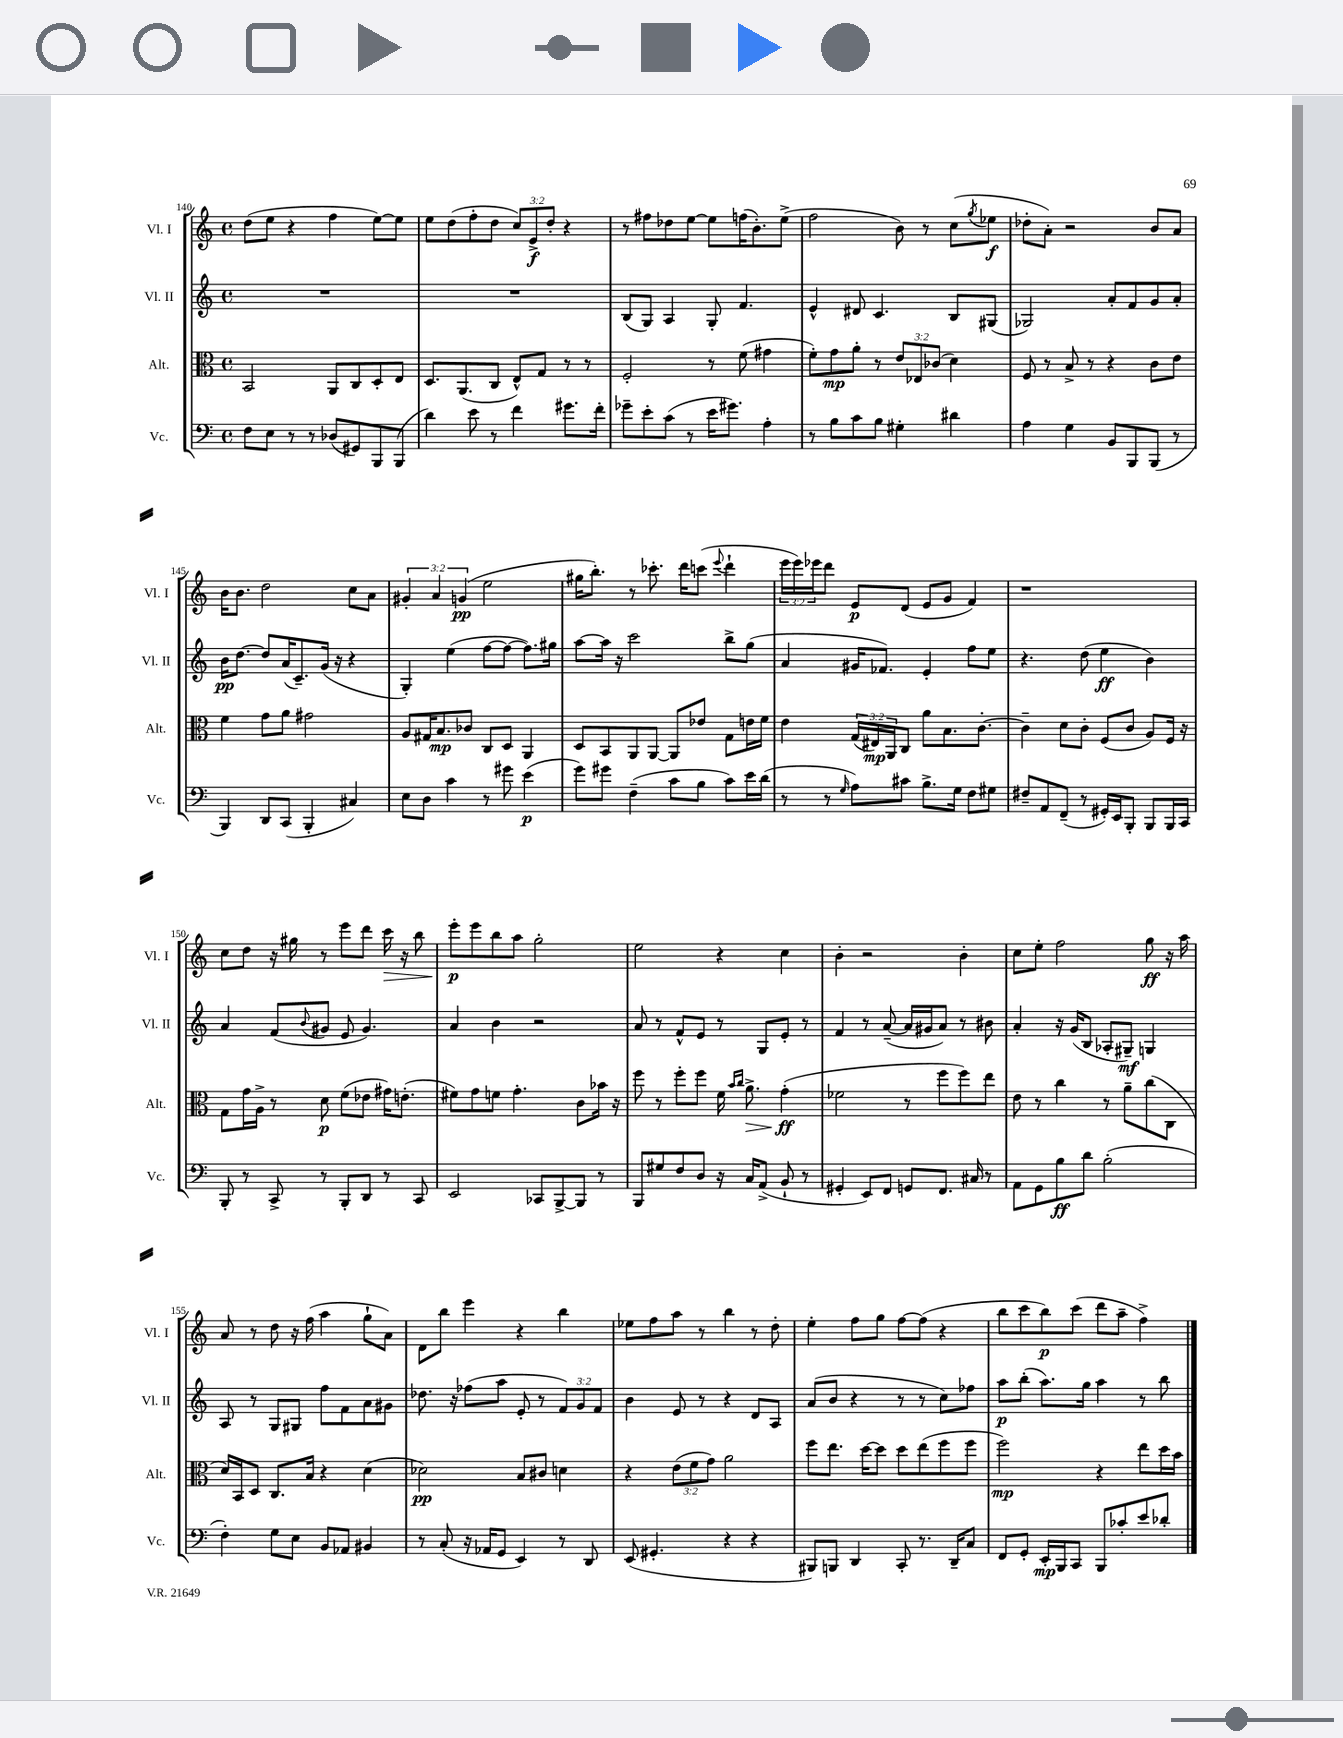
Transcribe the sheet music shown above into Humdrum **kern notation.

**kern	**kern	**kern	**kern
*staff4	*staff3	*staff2	*staff1
*clefF4	*clefC3	*clefG2	*clefG2
*k[]	*k[]	*k[]	*k[]
*M4/4	*M4/4	*M4/4	*M4/4
*met(c)	*met(c)	*met(c)	*met(c)
8F\L	2BB/	1r	(8dd\L
8E\J	.	.	8ee\J
8r	.	.	4r
8r	.	.	.
(8D-/L	8AA/L	.	4ff\
8GG#/)	8C/	.	.
8BBB/	8D'/	.	[8ee\L)
(8BBB/J	8E/J	.	8ee\]J
=	=	=	=
4d\)	8.D/L	1r	8ee\L
.	.	.	(8dd\
.	(8.AA/	.	.
8e\	.	.	8ff'\
8r	8C/J	.	8dd\J
4f\	8E^^/L)	.	12cc/L)
.	.	.	12e^/
.	8G/J	.	.
.	.	.	12dd'/J
8.g#\L	8r	.	4r
.	8r	.	.
16f'\Jk	.	.	.
=	=	=	=
8g-~\L	2F'/	(8B/L	8r
8e'\	.	8G/J)	8ff#\L
(8c\J	.	4A/	8dd-\
8r	.	.	[8ee\J
16e\LK	8r	8G'/	8ee\]L
8.g#\J)	.	.	.
.	(8f\	4.f/	(16ff\K
.	.	.	8.b'\)
4A'\	4g#\	.	.
.	.	.	(8ee^\J
=	=	=	=
8r	8f'\L)	4e^^/	2ff\
8B\L	8g\	.	.
8c\	8a'\J	8d#/	.
8B\J	8r	4.c/	.
4G#'\	12e/L	.	8b\)
.	12E-/	.	.
.	.	.	8r
.	(12c-/J	.	.
4d#\	4d\)	8B/L	(8cc\L
.	.	.	8qgg/
.	.	(8G#/J	8ee-\J
=	=	=	=
4A\	8F/	2G-/)	8dd-'\L
.	8r	.	8a'\J)
4G\	8B^/	.	2r
.	8r	.	.
8BB/L	4r	8a'/L	.
8BBB/	.	8f/	.
(8BBB/J	8c\L	8g/	8b/L
8r	8e\J	8a'/J	8a/J
=	=	=	=
4BBB/)	4f\	16b\LK	16b\LK
.	.	[8.dd\J	8.b\J
8DD/L	8g\L	8dd/]L	2dd\
(8CC/J	8a\J	(16a/K	.
.	.	8.c~/)	.
4BBB'/	2g#\	.	.
.	.	(16g/Jk	.
.	.	16r	.
4C#/)	.	4r	8cc\L
.	.	.	8a\J
=	=	=	=
8E\L	8A/L	4G'/)	6g#'/
8D\J	16G#/K	.	.
.	.	.	6a/
.	8.B/	.	.
4c\	.	(4ee\	.
.	.	.	(6g/
.	8c-/J	.	.
8r	8C/L	[8ff\L	2ee\
8g#\	8D/J	8ff\_J	.
(4e\	4AA/	8.ff\]L)	.
.	.	16gg#\Jk	.
=	=	=	=
8g\L)	8D/L	[8aa\L	16gg#\LK
.	.	.	8.bb'\J)
8g#\J	8BB/	16aa\]Jk	.
.	.	16r	.
(4F~\	8AA/	2ccc\	8r
.	[8AA/J	.	8.ccc-'\
8c\L	8AA/]L	.	.
.	.	.	16ddd\LK
8B\J	8e-/J	.	(8ccc\J
.	.	.	8qqeee/
8c\L)	8G\L	8bb^\L	4ddd`\
16e\L	16e\L	(8gg\J	.
(16d\JJ	16f\JJ	.	.
=	=	=	=
8r	4e\	4a/	24eee\LL
.	.	.	24eee\)
.	.	.	24eee-\J
8r	.	.	8ddd\J
16qqG/	.	.	.
8A\L)	(24G/LL	16g#/LK	8e/L
.	24E#/)	.	.
.	.	8.f-/J)	.
.	24AA/J	.	.
8c#\J	8C/J	.	(8d/J
8.B^\L	8a\L	4e'/	8e/L
.	8.B\	.	8g/J
16G\Jk	.	.	.
8F\L	.	8ff\L	4f/)
.	[8.c'\J	.	.
8G#\J	.	8ee\J	.
=	=	=	=
8F#~/L	4c~\]	4.r	1r
8AA/	.	.	.
(8FF~/J	8d\L	.	.
8r	8c'\J	(8dd\	.
16GG#'/LL)	(8F/L	4ee\	.
16EE/J	.	.	.
8BBB'/J	8c/J	.	.
8BBB/L	8A/L)	4b\)	.
16BBB/L	16F/Jk	.	.
16CC/JJ	16r	.	.
=	=	=	=
8BBB'/	8G\L	4a/	8cc\L
8r	16g\L	.	8dd\J
.	16A^\JJ	.	.
8CC^/	8r	(8f/L	16r
.	.	.	16gg#\
.	.	8qqb/	.
8r	8d\	8g#/J	8r
8BBB'/L	(8f\L	8e/	8eee\L
8DD/J	8e-\J	4.g#/)	8ddd\J
8r	16g#\LK)	.	16ccc\
.	(8.e'\J	.	16r
8CC/	.	.	8bb\
=	=	=	=
2EE/	8f#\L)	4a/	8eee'\L
.	8g\	.	8eee\
.	8f\J	4b\	8bb\
.	4.g'\	.	8aa\J
8CC-/L	.	2r	2gg'\
[8BBB^/	.	.	.
8BBB/]J	8c\L	.	.
8r	16b-\Jk	.	.
.	16r	.	.
=	=	=	=
8BBB/L	8ff\	8a/	2ee\
8G#/	8r	8r	.
8F/	8ff'\L	8f^^/L	.
8D/J	8ff\J	8e/J	.
16r	16f\	8r	4r
.	16qqb/LL	.	.
.	16qqcc/JJ	.	.
16C/LK	8.a^\	.	.
(8AA^/J	.	8G/L	.
8BB`/	(4g'\	8e'/J	4cc\
8r	.	8r	.
=	=	=	=
4GG#'/	2f-\	4f/	4b'\
8EE/L)	.	8r	2r
8FF/J	.	([8a~/	.
8GG/L	8r	16a/]LL	.
.	.	16g#/J	.
8.FF/J	8ff\L	8a/J)	.
.	8ff\)	8r	4b'\
16C#/	.	.	.
8r	8ee\J	8b#\	.
=	=	=	=
8AA\L	8e\	4a'/	8cc\L
8GG\	8r	.	8ee'\J
8B\	4cc\	16r	2ff\
.	.	(16g/LK	.
8d\J	.	8B/J	.
(2B'\	8r	8A-'/L	.
.	8a~\L	8G#~/J)	.
.	(8cc\	4G/	8gg\
.	8C\J	.	16r
.	.	.	16aa\
=	=	=	=
4F'\)	16d/LL)	8A/	8a/
.	16BB/J	.	.
.	8D/J	8r	8r
8G\L	8.C/L	8G/L	8dd\
8E\J	.	8G#/J	16r
.	16B/Jk	.	(16ff\
8BB/L	4r	8ff\L	4aa\
8AA-/J	.	8f\	.
4BB#/	(4d\	8a\	8gg`\L
.	.	8g#\J	8a\J)
=	=	=	=
8r	2d-\)	8.dd-\	8d\L
(8C'/	.	.	8bb\J
.	.	16r	.
16r	.	(8ff-\L	4eee\
16AA-/LK	.	.	.
8GG/J	.	8aa\J	.
4EE/)	8B/L	8e'/	4r
.	8c#/J	8r	.
8r	4d\	12f/L)	4bb\
.	.	12g/	.
8DD/	.	.	.
.	.	12f/J	.
=	=	=	=
(8EE/	4r	4b\	8ee-\L
4.GG#'/	.	.	8ff\
.	(12e\L	8e/	8aa\J
.	12f\	.	.
.	.	8r	8r
.	12g\J)	.	.
4r	2a\	4r	4bb\
4r	.	8d/L	8r
.	.	8A/J	8dd'\
=	=	=	=
8BBB#/L)	8ff\L	(8a/L	4ee'\
8BBB/J	8.ee\J	8b/J	.
4DD/	.	4r	8ff\L
.	[16dd\LK	.	.
.	8dd\]J	.	8gg\J
8CC'/	8dd\L	8r	[8ff\L
8.r	(8ee\	8r	(8ff\]J
.	8ff\	8cc\L)	4r
16DD~/LK	.	.	.
8C/J	8ff\J	8ff-\J	.
=	=	=	=
8FF/L	2ff\)	8aa\L	8bb\L
8GG'/J	.	(8bb'\J	8ccc\
16EE'/LL	.	8.aa\L)	8bb\)
16BBB/J	.	.	.
8CC/J	.	.	(8ccc\J
.	.	16gg\Jk	.
8BBB/L	4r	4aa\	8ddd\L
8c-'/	.	.	8aa~\J
8e/	8ee\L	8r	4ff^\)
8d-'/J	16dd\L	8bb\	.
.	16b\JJ	.	.
==	==	==	==
*-	*-	*-	*-
